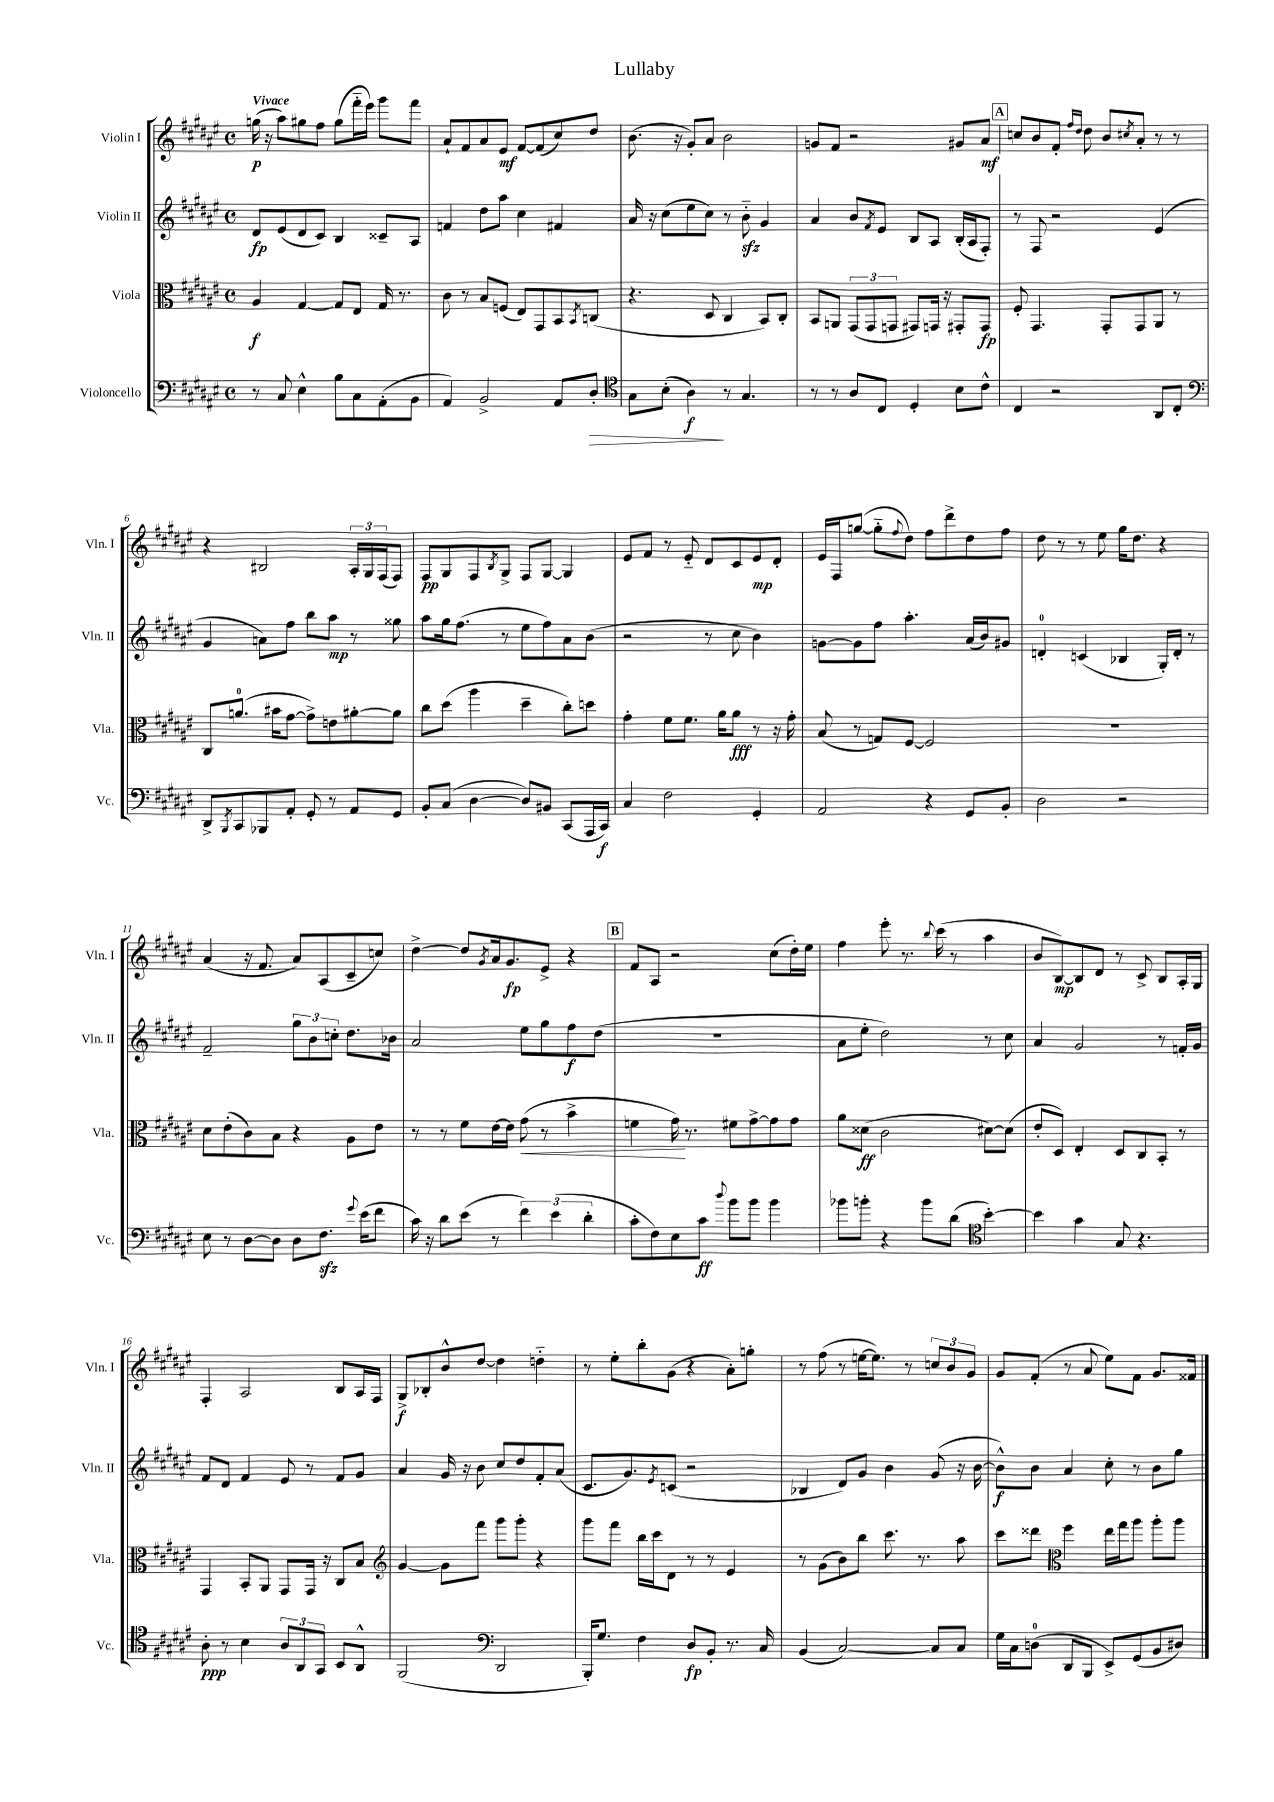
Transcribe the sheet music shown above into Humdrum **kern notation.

**kern	**kern	**kern	**kern
*staff4	*staff3	*staff2	*staff1
*clefF4	*clefC3	*clefG2	*clefG2
*k[f#c#g#d#a#e#]	*k[f#c#g#d#a#e#]	*k[f#c#g#d#a#e#]	*k[f#c#g#d#a#e#]
*M4/4	*M4/4	*M4/4	*M4/4
*met(c)	*met(c)	*met(c)	*met(c)
8r	4A#/	8d#/L	(16gg\
.	.	.	16r
8C#/	.	(8e#/	8aa#\L)
4E#^^\	[4G#/	8d#/	8gg#\
.	.	8c#/J)	8ff#\J
8B\L	8G#/]L	4B/	(8gg#\L
8C#\	8E#/J	.	16fff#'~\L
.	.	.	16eee#\JJ)
(8AA#'\	16G#/	8c##~/L	8ggg#\L
.	8.r	.	.
8BB\J	.	8A#/J	8fff#\J
=	=	=	=
4AA#/)	8c#\	4f/	8a#`/L
.	8r	.	8f#/
2BB^/	8B/L	8dd#\L	8a#/
.	(8F/J	8aa#\J	8e#/J
.	8E#/L)	4cc#\	[8f#/L
.	8GG#/	.	(8f#/]
8AA#/L	8BB/	4f#/	8cc#/)
.	8qBB/	.	.
8D#'/J	(8C/J	.	8dd#/J
=	=	=	=
*clefC4	*	*	*
8G#\L	4.r	16a#/	(8.b\
.	.	16r	.
(8B'\J	.	(8cc#\L	.
.	.	.	16r
4A#\)	.	8ee#\	8g#'/L)
.	8D#/	8cc#\J)	8a#/J
8r	4C#/	8r	2b\
4.G#/	.	8b'~\	.
.	8BB/L)	4g#/	.
.	8C#'/J	.	.
=	=	=	=
8r	8BB/L	4a#/	8g/L
8r	8AA/J	.	8f#/J
8A#/L	(12GG#/L	8b/L	2r
.	12GG#/	.	.
.	.	8qf#/	.
8C#/J	.	8e#/J	.
.	12GG/J	.	.
4D#'/	8GG#/L)	8B/L	.
.	16GG/Jk	8A#/J	.
.	16r	.	.
8B\L	8GG#'/L	(16B'/LL	8g#/L
.	.	16A#/J	.
8c#^^\J	8GG#/J	8F#'/J)	8a#/J
=	=	=	=
4C#/	8F#'/	8r	8cc/L
.	4.GG#/	8F#/	8b/
2r	.	2r	8f#'/J
.	.	.	16qqff#/LL
.	.	.	16qqdd#/JJ
.	.	.	8dd#\
.	8GG#'/L	.	8b/L
.	.	.	8qcc#/
.	8GG#/	.	8a#'/J
8AA#/L	8AA#/J	(4e#/	8r
8C#'/J	8r	.	8r
=	=	=	=
*clefF4	*	*	*
8DD#^/L	8C#/L	4g#/	4r
8qBBB/	.	.	.
8CC#/	(8.a/J	.	.
8BBB-/	.	8a\L)	2B#/
.	16b#\LK	.	.
8AA#'/J	[8g#\J	8ff#\J	.
8GG#'/	8g#^\]L)	8bb\L	.
8r	8e\	8aa#\J	.
8AA#/L	[8a#'\	8r	24A#'/LL
.	.	.	24G#/
.	.	.	(24F#/J
8GG#/J	8a#\]J	8gg##\	8F#/J)
=	=	=	=
8BB'/L	8cc#\L	8aa#\L	8F#/L
(8C#/J	(8dd#\J	16gg#\k	8G#/
.	.	(8.ff#\J	.
[4D#\	4aa#\	.	8F#/
.	.	.	8qB/
.	.	8r	8G#^/J
8D#/]L)	4dd#~\	8ee#\L	8F#/L
8BB#/J	.	8ff#\)	[8G#/J
(8CC#/L	8cc#'\L)	8a#\	4G#/]
16AAA#/L	8dd\J	(8b\J	.
16CC#/JJ)	.	.	.
=	=	=	=
4C#/	4g#'\	2r	8e#/L
.	.	.	8f#/J
2F#\	8f#\L	.	8r
.	8.f#\J	.	8e#'~/
.	.	8r	8d#/L
.	16a#\LK	.	.
.	8a#\J	8cc#\	8c#/
4GG#'/	8r	4b\)	8e#/
.	16r	.	8d#'/J
.	16g#'\	.	.
=	=	=	=
2AA#/	(8B/	[8g\L	16e#/LL
.	.	.	16F#/J
.	8r	8g\]	([8gg/J
.	8G/L)	8ff#\J	8gg'~\]L
.	.	.	8qqff#/
.	[8F#/J	4.aa#'\	8dd#\J)
4r	2F#/]	.	8ff#\L
.	.	.	8ddd#^\
8GG#/L	.	(16a#/LL	8dd#\
.	.	16b/J)	.
8BB'/J	.	8g#/J	8ff#\J
=	=	=	=
2D#\	1r	4d'/	8dd#\
.	.	.	8r
.	.	(4c/	8r
.	.	.	8ee#\
2r	.	4B-/	16gg#\LK
.	.	.	8.dd#\J
.	.	16G#'/LL)	4r
.	.	16d'/JJ	.
.	.	8r	.
=	=	=	=
8E#\	8d#\L	2f#~/	(4a#/
8r	(8e#'\	.	.
[8D#\L	8c#\)	.	16r
.	.	.	8.f#/
8D#\]J	8B\J	.	.
8D#\L	4r	12gg#\L	8a#/L)
.	.	12b\	.
8.F#\J	.	.	(8A#/
.	.	12cc'\J	.
.	8A#\L	8.dd#\L	8c#~/
8qqg#/	.	.	.
(16e#\LK	.	.	.
8f#\J	8e#\J	.	8cc/J)
.	.	16b-\Jk	.
=	=	=	=
16c#\)	8r	2a#/	[4dd#^\
16r	.	.	.
8d#\L	8r	.	.
(8e#\J	8f#\L	.	8dd#/]L
.	.	.	8qg#/
8r	[16e#\L	.	16a#/k
.	16e#\]JJ	.	8.g#/
6f#\)	(8g#\	8ee#\L	.
.	8r	8gg#\	8e#^/J
(6e#\	.	.	.
.	4b^\	8ff#\	4r
6d#'\	.	.	.
.	.	(8dd#\J	.
=	=	=	=
8c#'\L	4f\	1r	8f#/L
8F#\)	.	.	8A#/J
8E#\	16g#\)	.	2r
.	8.r	.	.
8c#\J	.	.	.
8qqdd#/	.	.	.
8b\L	8f#\L	.	.
8b\J	[8g#^\	.	.
4b\	8g#\]	.	(8cc#\L
.	8g#\J	.	16dd#'\L)
.	.	.	16ee#\JJ
=	=	=	=
8b-\L	8a#\L	8a#\L	4ff#\
8b'\J	(8d##\J	8ee#'\J	.
4r	2c#\	2dd#\)	8eee#'\
.	.	.	8.r
8b\L	.	.	.
.	.	.	8qqbb/
.	.	.	(16ccc#\
(8d#\J	.	.	8r
*clefC4	*	*	*
[4b'\)	[8d#\L)	8r	4aa#\
.	(8d#\]J	8cc#\	.
=	=	=	=
4b\]	8e#'/L	4a#/	8b/L
.	8D#/J)	.	[8B/)
4g#\	4E#'/	2g#/	8B/]
.	.	.	8d#/J
8G#/	8D#/L	.	8r
4.r	8C#/	.	8c#^/
.	8BB'/J	8r	8B/L
.	8r	16f'/LL	16A#'/L
.	.	16g#/JJ	16G#/JJ
=	=	=	=
8A#'\	4GG#/	8f#/L	4F#'/
8r	.	8d#/J	.
4B\	8BB'/L	4f#/	2A#/
.	8AA#/J	.	.
12A#/L	8GG#/L	8e#/	.
12AA#/	.	.	.
.	16GG#/Jk	8r	.
12GG#/J	.	.	.
.	16r	.	.
8BB/L	8C#/L	8f#/L	8B/L
8AA#^^/J	8B/J	8g#/J	16A#/L
.	.	.	16F#/JJ
=	=	=	=
*	*clefG2	*	*
(2FF#/	[4g#/	4a#/	8G#^/L
.	.	.	8B-'/
.	8g#\]L	16g#/	8b^^/
.	.	16r	.
.	8fff#\J	8b\	[8dd#/J
*clefF4	*	*	*
2DD#/	8ggg#\L	8cc#/L	4dd#\]
.	8ggg#'\J	8dd#/	.
.	4r	8f#'/	4dd'~\
.	.	(8a#/J	.
=	=	=	=
16BBB'/LK)	8ggg#\L	8.c#/L	8r
8.G#/J	.	.	.
.	8fff#\J	.	8ee#'\L
.	.	8.g#/)	.
4F#\	16bb\LL	.	8bb'\
.	16ccc#\J	.	.
.	.	8qe#/	.
.	8d#\J	(8c/J	(8g#\J
8D#/L	8r	2r	4r
8BB'/J	8r	.	.
8.r	4e#/	.	8a#'\L)
.	.	.	8gg'\J
16C#/	.	.	.
=	=	=	=
(4BB/	8r	4B-/	8r
.	(8g#\L	.	(8ff#\
[2C#/)	8b\)	8d#/L)	8r
.	8bb\J	8g#/J	[16ee\LK
.	.	.	8.ee\]J)
.	8.ccc#\	4b\	.
.	.	.	8r
.	8.r	.	.
8C#/]L	.	(8g#/	12cc/L
.	.	.	12b/
8C#/J	8aa#\	16r	.
.	.	.	12g#/J
.	.	[16b\	.
=	=	=	=
16G#\LL	8ccc#\L	8b^^\]L)	8g#/L
16C#\J	.	.	.
(8D\J	8ddd##\J	8b\J	(8f#'/J
*	*clefC3	*	*
8DD#/L	4ff#\	4a#/	8r
8BBB/J	.	.	8a#/
8EE#^/L)	16ee#\LL	8cc#'\	8ee#\L)
.	16gg#\J	.	.
(8GG#/	8aa#\J	8r	8f#\J
8BB/	8aa#'\L	8b\L	8.g#/L
8D#/J)	8aa#\J	8gg#\J	.
.	.	.	16f##/Jk
==	==	==	==
*-	*-	*-	*-
